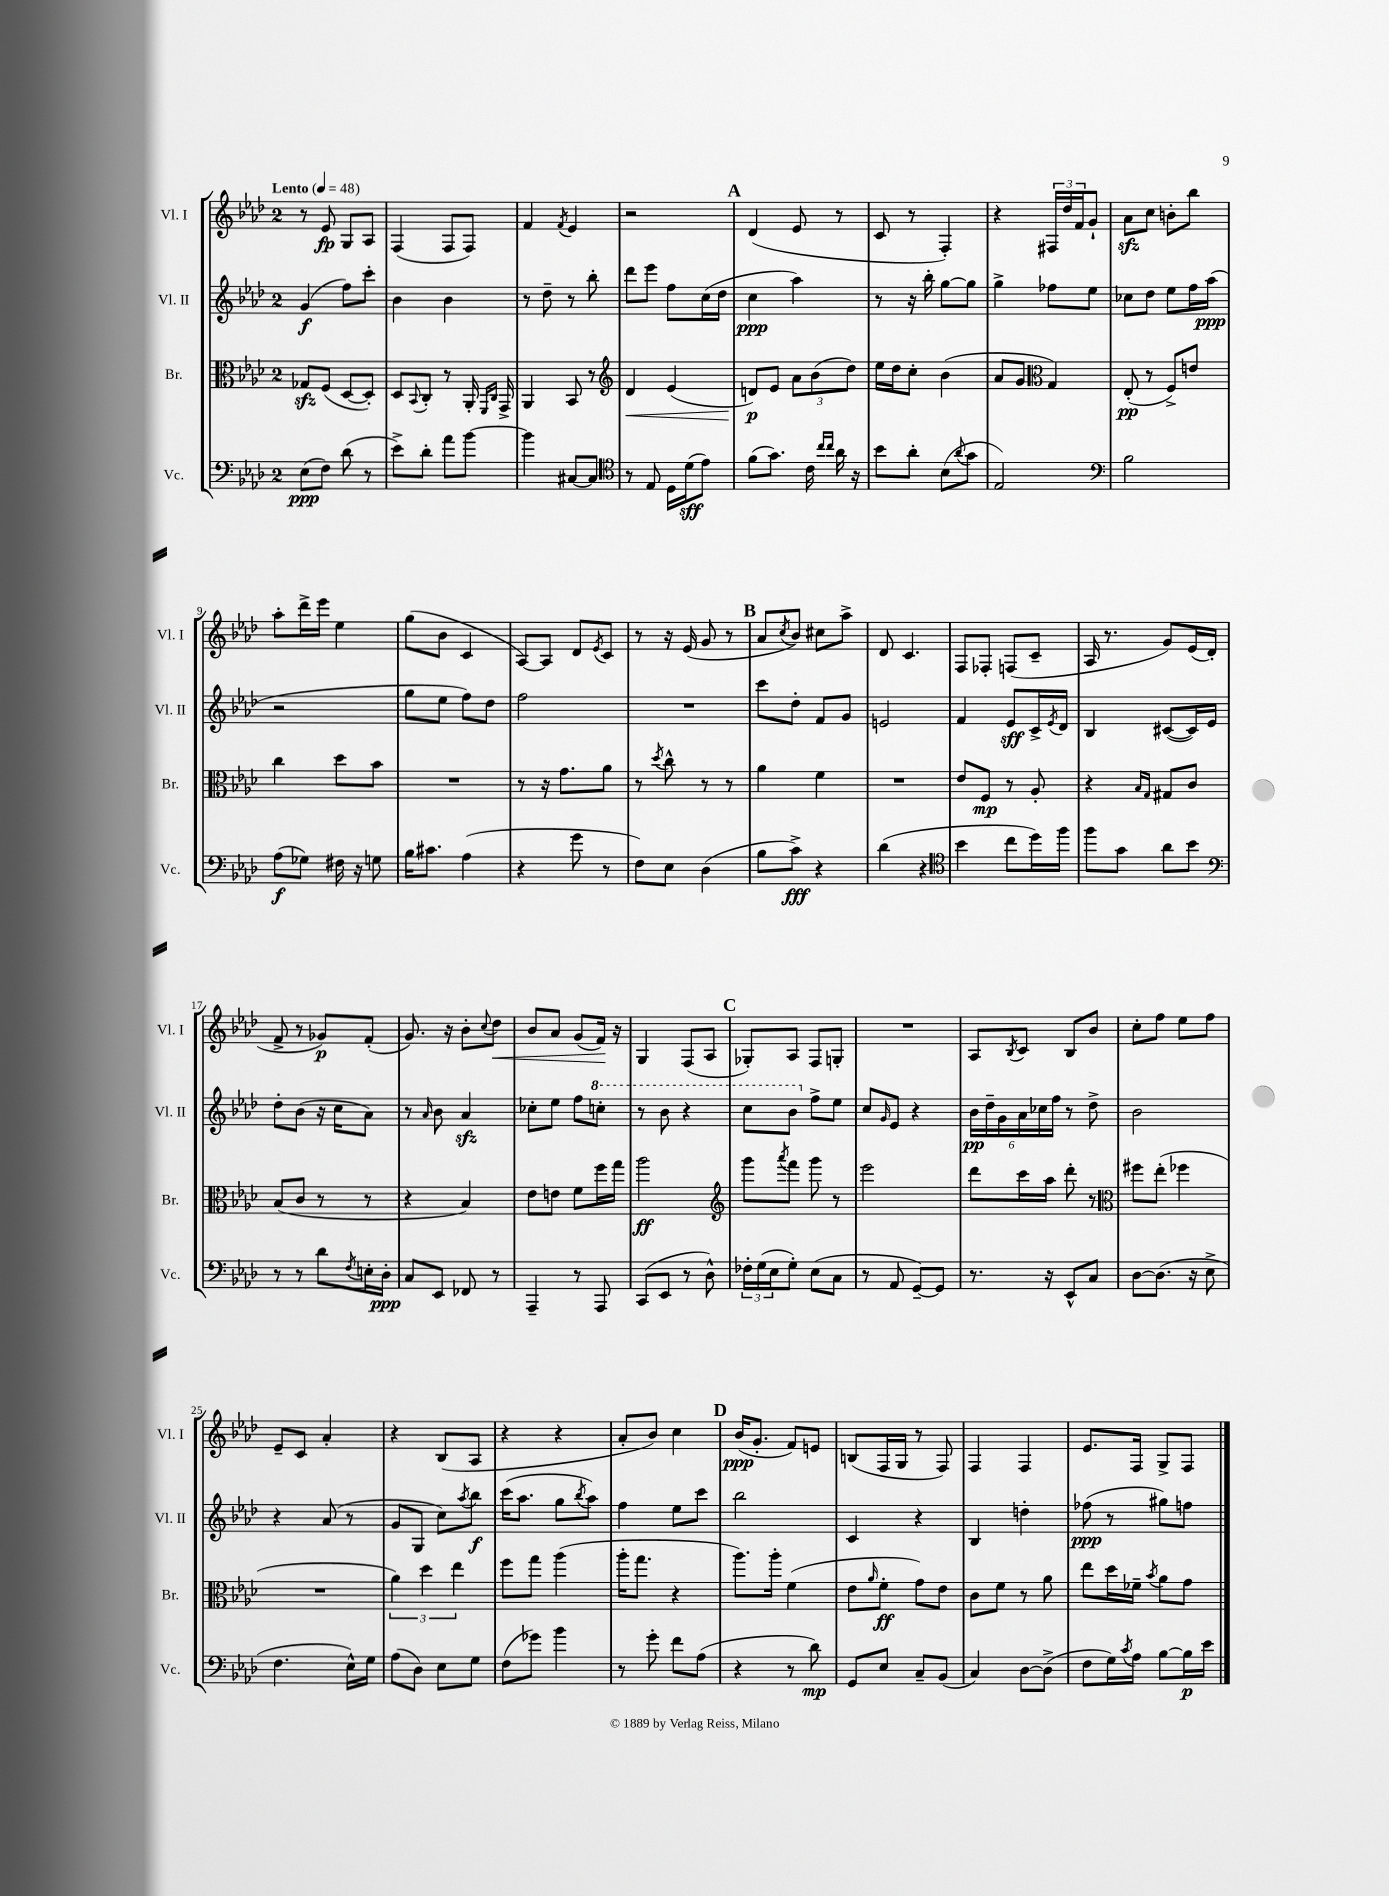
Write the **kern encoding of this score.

**kern	**kern	**kern	**kern
*staff4	*staff3	*staff2	*staff1
*clefF4	*clefC3	*clefG2	*clefG2
*k[b-e-a-d-]	*k[b-e-a-d-]	*k[b-e-a-d-]	*k[b-e-a-d-]
*M2/4	*M2/4	*M2/4	*M2/4
*MM48	*MM48	*MM48	*MM48
(8E-	8G-	(4g	8r
8F)	(8F	.	8e-
(8d-	[8D-	8ff)	8G
8r	8D-'])	8ccc'	8A-
=	=	=	=
8e-^)	8D-	4b-	(4F
.	8qqBB-	.	.
8d-'	8C'	.	.
8a-	8r	4b-	8F
[8b-	16AA-'	.	8F)
.	16qqFF	.	.
.	16qqC	.	.
.	16GG^	.	.
=	=	=	=
4b-]	4AA-	8r	4f
.	.	8dd-~	.
.	.	.	8qf
[8C#	8BB-	8r	4e-
8C#]	8r	8bb-'	.
=	=	=	=
*clefC4	*clefG2	*	*
8r	4d-	8ddd-	2r
8E-	.	8eee-	.
16D-	(4e-	8ff	.
(16d-	.	.	.
8e-)	.	(16cc	.
.	.	16dd-	.
=	=	=	=
(8f	8d)	4cc	(4d-
8.g)	8e-	.	.
.	12a-	4aa-)	8e-
16c	.	.	.
.	(12b-	.	.
16qqcc	.	.	.
16qqcc	.	.	.
16a-	.	.	8r
.	12dd-)	.	.
16r	.	.	.
=	=	=	=
8b-	16ee-	8r	8c
.	16dd-	.	.
8a-'	8cc'	16r	8r
.	.	16bb-'	.
(8B-	(4b-	[8gg	4F')
8qqa-	.	.	.
8g	.	8gg]	.
=	=	=	=
2E-)	8a-	4gg^	4r
.	8g	.	.
*	*clefC3	*	*
.	4G)	8ff-	24F#
.	.	.	24dd-
.	.	.	24f
.	.	8ee-	8g`
=	=	=	=
*clefF4	*	*	*
2B-	(8E-'	8cc-	8a-
.	8r	8dd-	8cc
.	8F^)	8ee-	8b'
.	8e	16ff	8bb-
.	.	(16aa-	.
=	=	=	=
(8A-	4cc	2r	8aa-'
8G-)	.	.	16ddd-^
.	.	.	16eee-
16F#	8dd-	.	4ee-
16r	.	.	.
8G	8b-	.	.
=	=	=	=
16B-	2r	8gg	(8gg
8.c#	.	.	.
.	.	8ee-	8b-
(4A-	.	8ff)	4c
.	.	8dd-	.
=	=	=	=
4r	8r	2ff	[8A-)
.	16r	.	8A-]
.	8.g	.	.
8g	.	.	8d-
.	.	.	8qe-
8r	8a-	.	8c
=	=	=	=
8F)	8r	2r	8r
.	8qdd-	.	.
8E-	8cc^^	.	16r
.	.	.	(16e-
(4D-	8r	.	8g
.	8r	.	8r
=	=	=	=
8B-	4a-	8ccc	8a-
.	.	.	8qcc
8c^)	.	8dd-'	8b-)
4r	4f	8f	8cc#
.	.	8g	8aa-^
=	=	=	=
(4d-	2r	2e	8d-
.	.	.	4.c
4r	.	.	.
=	=	=	=
*clefC4	*	*	*
4b-	8e-	4f	8F
.	8F	.	8F-'
8cc	8r	8e-	(8F
16dd-)	8A-'	16c^	8c~
.	.	8qe-	.
16ff	.	16d-	.
=	=	=	=
8ff	4r	4B-	16A-
.	.	.	8.r
8g	.	.	.
.	16qqB-	.	.
.	16qqG	.	.
8a-	8G#	([8c#	8g)
8b-	8c	16c#])	(16e-
.	.	16e-	16d-'
=	=	=	=
*clefF4	*	*	*
8r	(8B-	8dd-'	8f^
8r	8c	(8b-	8r
8d-	8r	16r	8g-)
.	.	16cc	.
8qF	.	.	.
16E'	8r	8a-)	(8f'
16D-'	.	.	.
=	=	=	=
8C	4r	8r	8.g)
.	.	16qqa-	.
8EE-	.	8b-	.
.	.	.	16r
8FF-	4B-)	4a-	8b-'
.	.	.	8qqcc
8r	.	.	8dd-
=	=	=	=
4AAA-~	8e-	8cc-'	8b-
.	8e	8ee-	8a-
8r	8f	8ff	(8g
8AAA-	16ff	8ccc'	16f)
.	16gg	.	16r
=	=	=	=
(8CC	2aa-	8r	4G
8EE-	.	8bb-	.
8r	.	4r	(8F
8D-^^)	.	.	8A-
=	=	=	=
*	*clefG2	*	*
24F-'	8ggg	8ccc	8G-')
(24G	.	.	.
24E-	.	.	.
.	8qaaa-	.	.
8G')	8fff	8bb-	8A-
(8E-	8ggg	8ff^	8F
8C	8r	8ee-	8G'
=	=	=	=
8r	2eee-	8cc	2r
.	.	16qqg	.
8AA-	.	8e-	.
[8GG~)	.	4r	.
8GG]	.	.	.
=	=	=	=
8.r	8ddd-	24b-	8A-
.	.	24dd-~	.
.	.	24g	.
.	.	.	8qB-
.	16ccc	24a-	8c
.	.	24cc-	.
16r	16aa-	.	.
.	.	24ff	.
8EE-^^	8ddd-'	8r	8B-
8C	8r	8dd-^	8b-
=	=	=	=
*	*clefC3	*	*
[8D-	8ff#	2b-	8cc'
(8.D-]	(8ee-'	.	8ff
.	4ff-	.	8ee-
16r	.	.	.
8E-^	.	.	8ff
=	=	=	=
4.F	2r	4r	8e-~
.	.	.	8c
.	.	(8a-	4a-'
16E-^^)	.	8r	.
16G	.	.	.
=	=	=	=
(8A-	6a-)	8g	4r
8D-)	.	8G	.
.	6dd-	.	.
8E-	.	8cc)	(8B-
.	6ee-	.	.
.	.	8qaa-	.
8G	.	8bb-	8A-
=	=	=	=
(8F	8ff	(16ccc	4r
.	.	8.aa-	.
8g-)	8gg	.	.
4b-	(4aa-	8gg	4r
.	.	8qbb-	.
.	.	8aa-)	.
=	=	=	=
8r	16aa-'	4ff	8a-'
.	8.gg	.	.
8g'	.	.	8b-)
8f	4r	8ee-	4cc
(8A-	.	8ccc	.
=	=	=	=
4r	8.aa-)	2bb-	(16b-
.	.	.	8.g'
.	16aa-'	.	.
8r	(4f	.	8f)
8d-)	.	.	8e
=	=	=	=
8GG	8e-	4c	(8B
.	16qqa-	.	.
8E-	8f'	.	16F
.	.	.	16G
8C~	8g)	4r	8r
(8BB-	8e-	.	8F)
=	=	=	=
4C)	8c	4B-	4F
.	8f	.	.
[8D-	8r	4dd'	4F
(8D-^]	8a-	.	.
=	=	=	=
8F	8ee-	(8ff-	8.e-
16G)	16dd-	8r	.
8qc	.	.	.
16A-	16f-~	.	16F
.	8qb-	.	.
[8B-	8a-	8gg#)	8G^
16B-]	8g	8ff	8F
16e-	.	.	.
==	==	==	==
*-	*-	*-	*-
